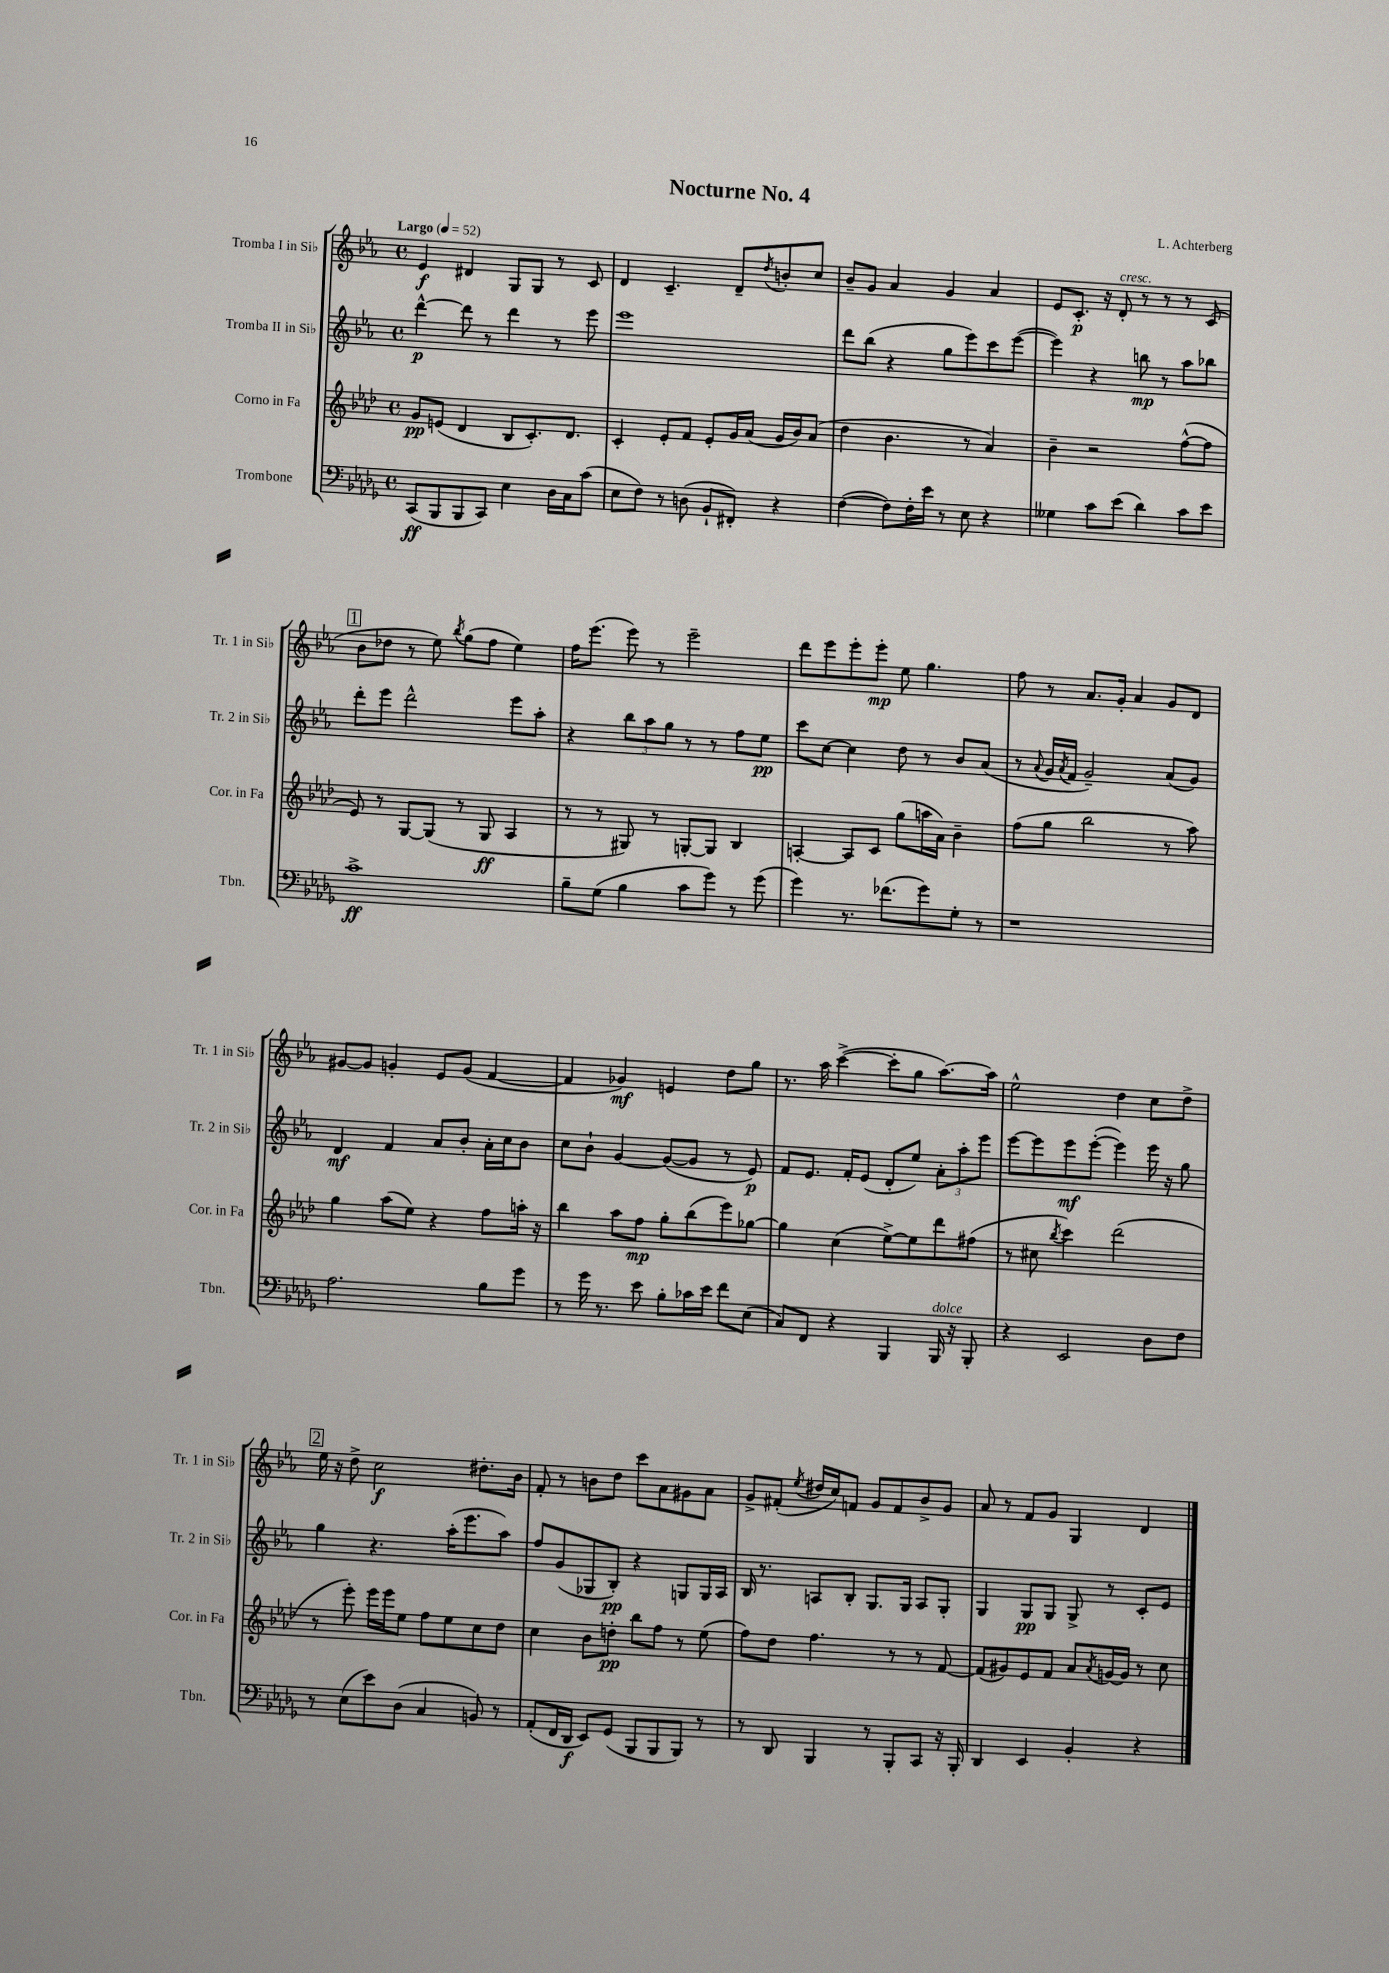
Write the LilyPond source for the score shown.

\header { title = "Nocturne No. 4" composer = "L. Achterberg" }
<<
\new StaffGroup <<
\new Staff = "s0" \with { instrumentName = "Tromba I in Sib" shortInstrumentName = "Tr. 1 in Sib" } {
    \clef treble \key ees \major \defaultTimeSignature \time 4/4 \tempo "Largo" 4 = 52
    ees'4\f dis'4 g8 g8 r8 c'8 |
    d'4 c'4.-- d'8-- \acciaccatura { d''8 } b'8-. c''8 |
    bes'8-- g'8 aes'4 g'4 aes'4 |
    ees'8 c'8.-.\p r16 d'8-.^\markup { \italic "cresc." } r8 r8 r8 c'8( |
    \mark \markup { \box "1" } bes'8 des''8 r8 ees''8) \acciaccatura { bes''8 } g''8( f''8 ees''4) |
    f''16 ees'''8.( ees'''8) r8 ees'''2-- |
    d'''8 ees'''8 ees'''8-. ees'''8-.\mp ees''8 g''4. |
    f''8 r8 aes'8. g'16-. aes'4 g'8 d'8 |
    gis'8~ gis'8 g'4-. ees'8 g'8( f'4~ |
    f'4 ges'4\mf) e'4 d''8 g''8 |
    r8. aes''16 c'''4~->( c'''8-. g''8 aes''8.~) aes''16 |
    ees''2-^ d''4 c''8 d''8-> |
    \mark \markup { \box "2" } ees''16 r16 d''8-> c''2\f dis''8.-. bes'16 |
    f'8-. r8 b'8 d''8 c'''8 aes'8 gis'8 aes'8 |
    g'8-> fis'8-.( \acciaccatura { ees''8 } dis''16 c''16) f'8 g'8 f'8 bes'8-> g'8 |
    aes'8 r8 f'8 g'8 g4 d'4 \bar "|." |
}
\new Staff = "s1" \with { instrumentName = "Tromba II in Sib" shortInstrumentName = "Tr. 2 in Sib" } {
    \clef treble \key ees \major \defaultTimeSignature \time 4/4
    d'''4~-^\p d'''8 r8 d'''4 r8 ees'''8 |
    ees'''1 |
    d'''8 bes''8( r4 g''8 ees'''8) c'''8 ees'''8~( |
    ees'''4) r4 b''8\mp r8 aes''8 bes''8 |
    \mark \markup { \box "1" } d'''8-. ees'''8 d'''2-^ ees'''8 aes''8-. |
    r4 \tuplet 3/2 { bes''8 aes''8 g''8 } r8 r8 f''8 ees''8\pp |
    c'''8 c''8~ c''4 d''8 r8 bes'8 aes'8( |
    r8 \appoggiatura { aes'8 } g'16 \acciaccatura { aes'8 } f'16 g'2--) aes'8( g'8) |
    d'4\mf f'4 aes'8 bes'8-. aes'16-. c''16 bes'8 |
    c''8 bes'8-! g'4~ g'8~( g'8 r8 ees'8\p) |
    f'8 ees'8. f'16-. ees'8( d'8-. ees''8) \tuplet 3/2 { aes'8-. aes''8-. ees'''8 } |
    ees'''8~ ees'''8 ees'''8\mf ees'''8~-.( ees'''4) ees'''16 r16 g''8 |
    \mark \markup { \box "2" } g''4 r4. aes''16-.( ees'''8. aes''8) |
    f''8 g'8( ges8 bes8-.\pp) r4 g8 g16 aes16 |
    bes16 r8. a8 bes8-. g8. g16 a8 g8-. |
    g4 g8\pp g8 g8-> r8 c'8-. ees'8 \bar "|." |
}
\new Staff = "s2" \with { instrumentName = "Corno in Fa" shortInstrumentName = "Cor. in Fa" } {
    \clef treble \key aes \major \defaultTimeSignature \time 4/4
    g'8\pp e'8( des'4 bes8 c'8.-.) des'8. |
    c'4-. ees'8-. f'8 ees'8-. g'16 aes'16( g'16 bes'16) aes'8( |
    des''4 bes'4. r8 aes'4) |
    bes'4-- r2 f''8~-^( f''8 |
    \mark \markup { \box "1" } ees'8) r8 g8~ g8( r8 g8\ff aes4 |
    r8 r8 gis8) r8 g8~-. g8 bes4 |
    a4~-. a8 c'8 g''8( a''16 aes'16) bes'4-- |
    f''8( g''8 bes''2 r8 aes''8) |
    g''4 aes''8( ees''8) r4 f''8 a''16-. r16 |
    bes''4 aes''8 f''8\mp g''8-. bes''8( ees'''8) ges''8~ |
    ges''4 c''4( ees''8~->) ees''8 des'''8 fis''8( |
    r8 cis''8 \acciaccatura { bes''8 } c'''4) des'''2( |
    \mark \markup { \box "2" } r8 ees'''8-.) ees'''16 ees'''16 ees''8 f''8 ees''8 c''8 des''8 |
    c''4 bes'8 d''8-.\pp bes''8 f''8 r8 ees''8( |
    f''8) des''8 f''4. r8 r8 f'8~ |
    f'8( gis'8) ees'8 f'8 aes'8 \acciaccatura { aes'8 } g'16~ g'16 r8 c''8 \bar "|." |
}
\new Staff = "s3" \with { instrumentName = "Trombone" shortInstrumentName = "Tbn." } {
    \clef bass \key des \major \defaultTimeSignature \time 4/4
    c,8\ff( bes,,8 bes,,8 c,8) ees4 des16 c16 c'8( |
    ees8 f8) r8 d8( bes,8-! fis,8-.) r4 |
    f4~( f8) f16-. ees'16 r8 ees8 r4 |
    geses4 c'8 ees'8( des'4) c'8 ees'8 |
    \mark \markup { \box "1" } c'1->\ff |
    bes8-- ges8( bes4 c'8 ges'8) r8 ges'8( |
    ges'4) r8. fes'8.( ges'8) ges8-. r8 |
    r1 |
    aes2. bes8 ges'8 |
    r8 ges'16 r8. ees'8 bes8-. ces'16 ees'16 f'8 ees8( |
    c8) f,8 r4 bes,,4 bes,,16^\markup { \italic "dolce" } r16 bes,,8-. |
    r4 ees,2 des8 f8 |
    \mark \markup { \box "2" } r8 ees8( ees'8) des8( c4 b,8) r8 |
    aes,8-.( f,16 des,16\f ees,8) ges,8( bes,,8 bes,,8 bes,,8) r8 |
    r8 des,8 bes,,4 r8 bes,,8-. c,8 r16 bes,,16-. |
    des,4 ees,4 bes,4-. r4 \bar "|." |
}
>>
>>
\layout { \context { \Score \remove "Bar_number_engraver" } }
